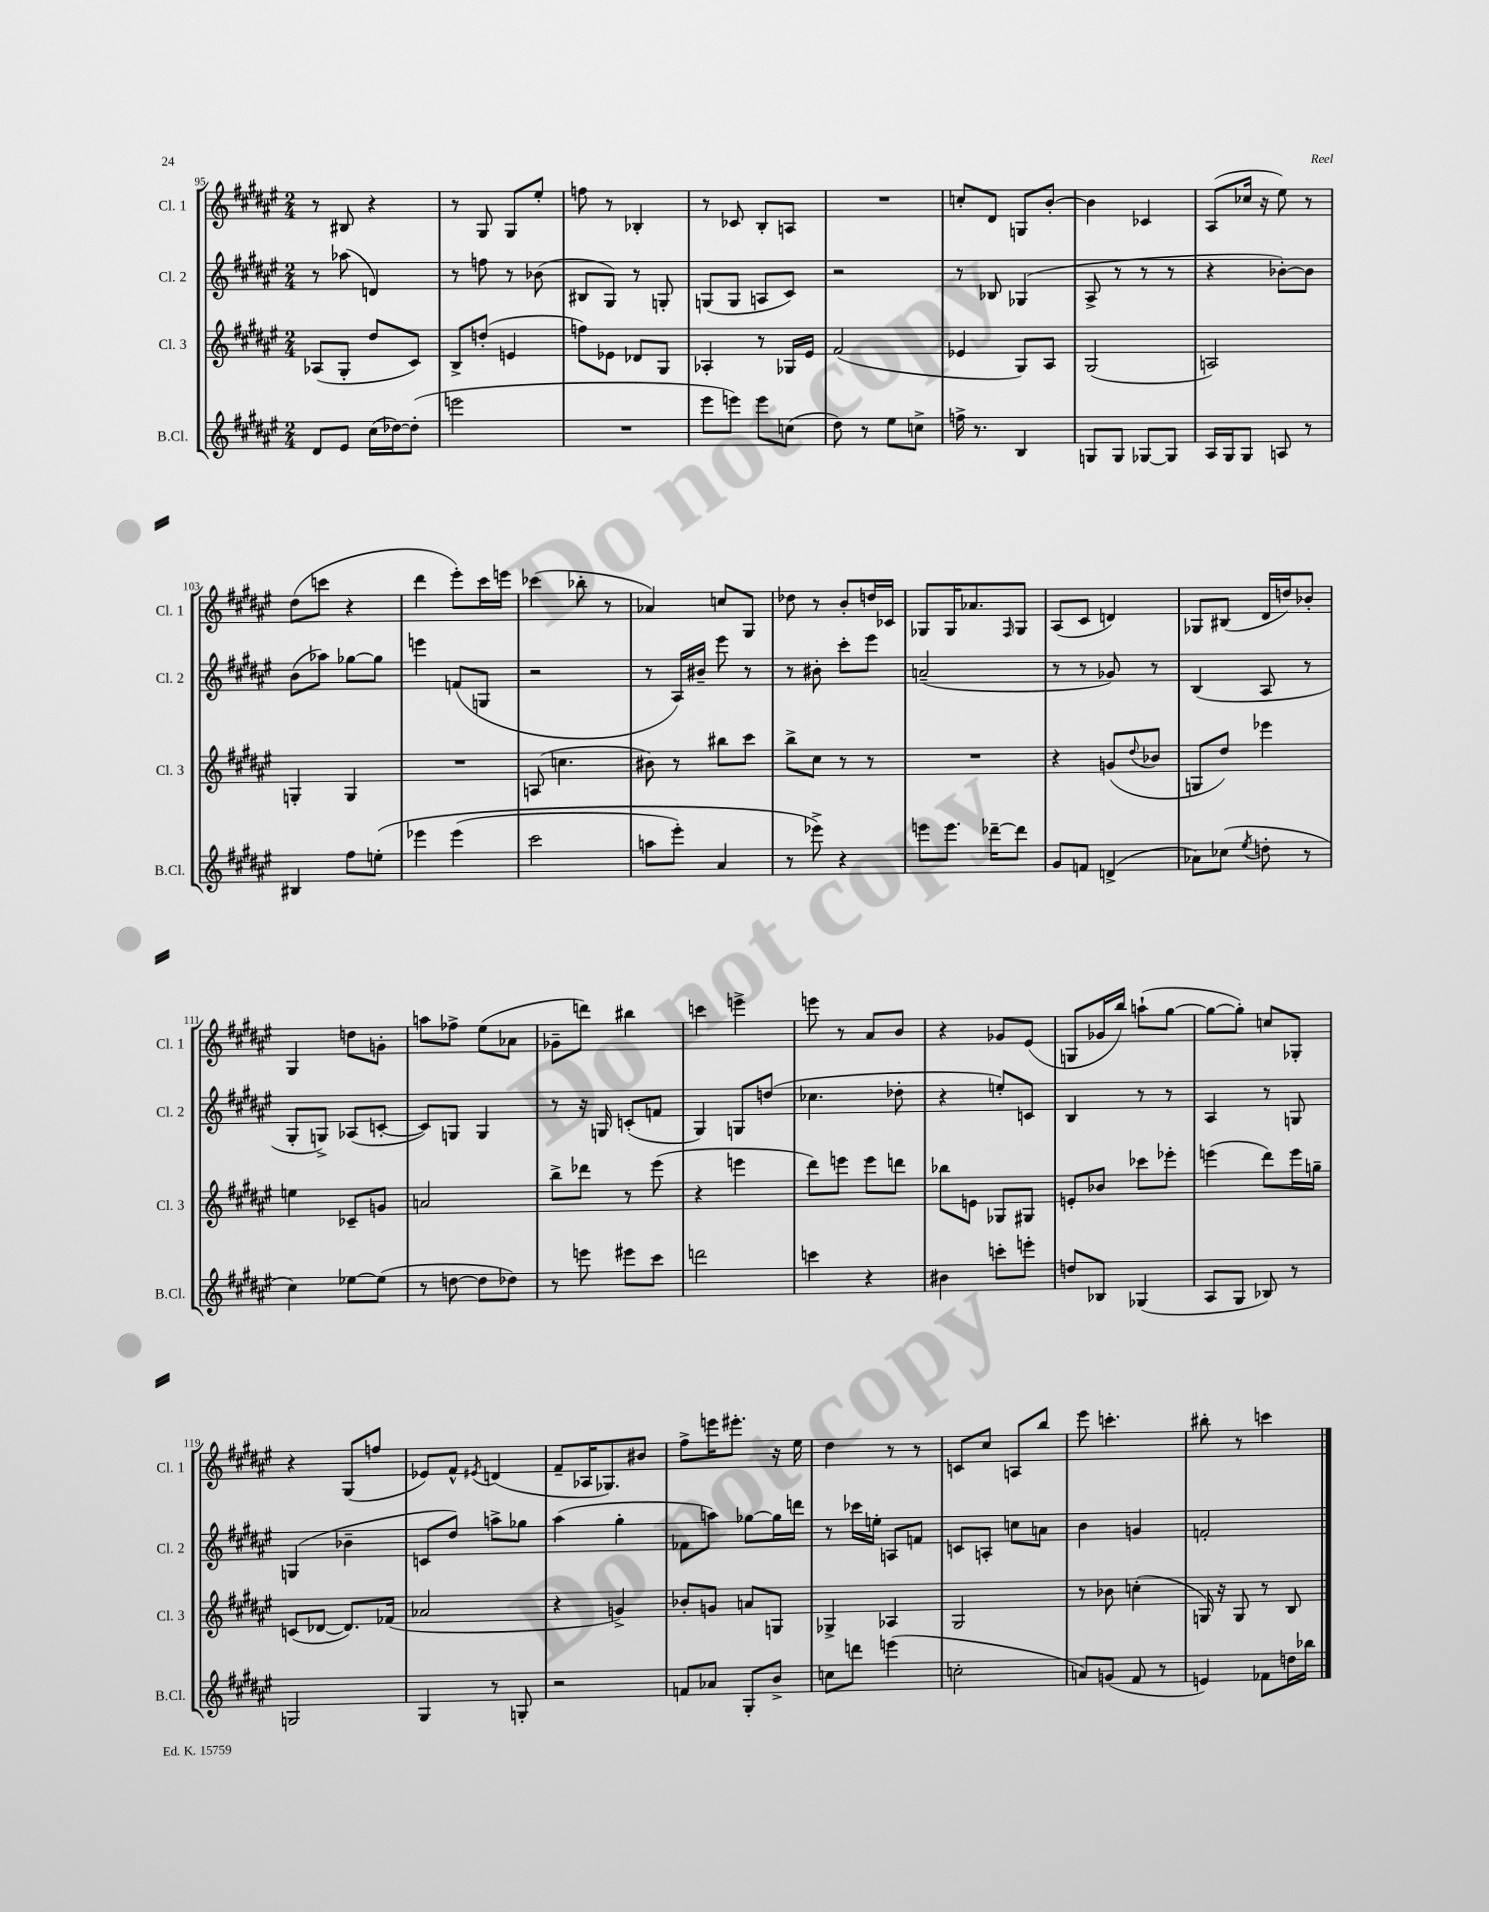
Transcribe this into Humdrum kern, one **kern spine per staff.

**kern	**kern	**kern	**kern
*part4	*part3	*part2	*part1
*staff4	*staff3	*staff2	*staff1
*I"B.Cl.	*I"Cl. 3	*I"Cl. 2	*I"Cl. 1
*I'B.Cl.	*I'Cl. 3	*I'Cl. 2	*I'Cl. 1
*clefG2	*clefG2	*clefG2	*clefG2
*k[f#c#g#d#a#e#]	*k[f#c#g#d#a#e#]	*k[f#c#g#d#a#e#]	*k[f#c#g#d#a#e#]
*M2/4	*M2/4	*M2/4	*M2/4
=95	=95	=95	=95
8d#/L	(8A-X/L	8r	8r
8e#/J	8G#'/J	(8aa-X\	8B#X/
(16cc#\LL	8dd#/L	4dn/)	4r
[16dd-X\J)	.	.	.
(8dd-'\J]	8c#/J)	.	.
=96	=96	=96	=96
2eeen\	8B^/L	8r	8r
.	(8ddn'/J	8ffn\	8G#/
.	4en/	8r	8G#/L
.	.	(8b-X\	8ee#'/J
=97	=97	=97	=97
2r	8ffn\L)	8B#X/L	8ffn\
.	8e-X\J	8G#/J)	8r
.	8d-X/L	8r	4B-X'/
.	8G#/J	8Gn'/	.
=98	=98	=98	=98
8eee#\L	4A-X'/	(8Gn/L	8r
8eeen\J)	.	8G/J	8c-X/
8eee\L	8r	8An/L	8B'/L
(8ccn\J	16G-X/LL	8c#/J)	8An/J
.	16e#/JJ	.	.
=99	=99	=99	=99
8dd#\)	(2f#/	2r	2r
8r	.	.	.
8ee#\L	.	.	.
8ccn^\J	.	.	.
=100	=100	=100	=100
16ffn^\	4e-X/	8r	8ccn'/L
8.r	.	.	.
.	.	8B-X/	8d#/J
4B/	8G#/L)	(4G-X/	8Gn/L
.	8A#/J	.	[8b'/J
=101	=101	=101	=101
8Gn/L	(2G#/	8A#^/	4b\]
8G/J	.	8r	.
[8G-X/L	.	8r	4c-X/
8G-/J]	.	8r	.
=102	=102	=102	=102
16A#/LL	2An/)	4r	(8A#/L
16G#/J	.	.	.
8G#/J	.	.	16cc-X/Jk
.	.	.	16r
8An/	.	[8b-X'\L)	8ee#\)
8r	.	8b-\J]	8r
!!LO:LB:g=z
=103	=103	=103	=103
4B#X/	4Gn'/	(8b\L	(8dd#\L
.	.	8aa-X\J)	8cccn\J
8ff#\L	4G/	[8gg-X\L	4r
(8een'\J	.	8gg-\J]	.
=104	=104	=104	=104
4eee-X\	2r	4eeen\	4ddd#\
(4eee-\	.	(8fn/L	8eee#'\L)
.	.	8Gn/J	16ccc#\L
.	.	.	16eeen\JJ
=105	=105	=105	=105
2ccc#\	(8An/	2r	(4ccc-X\
.	4.ccn\	.	.
.	.	.	8bb-X'\
.	.	.	8r
=106	=106	=106	=106
8aan\L	8b#X\)	8r	4a-X/)
8eee#'\J)	8r	16A#/LL)	.
.	.	16b#X~/JJ	.
4a#/	8bb#X\L	8eee#\	8ccn/L
.	8ccc#\J	8r	8G#/J
=107	=107	=107	=107
8r	8bb^\L	8r	8dd-X\
8eee-X^\)	8cc#\J	8b#X'\	8r
4r	8r	8ccc#'\L	8b'/L
.	8r	8eee#\J	16ddn/L
.	.	.	16c-X/JJ
=108	=108	=108	=108
8eeen\L	2r	(2an~/	8G-X/L
8.eee\J	.	.	16G-/K
.	.	.	8.a-X/
[16ddd-X~\KL	.	.	.
.	.	.	16qqF#/
8ddd-\J]	.	.	8G-/J
=109	=109	=109	=109
8g#/L	4r	8r	(8A#/L
8fn/J	.	8r	8c#/J
(4dn^/	(8gn/L	8g-X/)	4dn/)
.	8qqdd#/	.	.
.	8b-X/J	8r	.
=110	=110	=110	=110
8a-X\L)	8Gn/L	(4B/	8G-X/L
(8cc-X\J	8dd#/J)	.	(8B#X/J
8qee#/	.	.	.
8ddn'\	4eee-X\	8A#/	16d#/LL
.	.	.	16ddn/J)
8r	.	8r	8b-X'/J
!!LO:LB:g=z
=111	=111	=111	=111
4cc#\)	4een\	8G#'/L	4G#/
.	.	8Gn^/J)	.
[8ee-X\L	8c-X~/L	(8A-X/L	8ddn\L
(8ee-\J]	8gn/J	[8cn'/J	8gn'\J
=112	=112	=112	=112
8r	2an/	8c/L])	8aan\L
[8ddn\	.	8Gn/J	8ff-X^\J
8dd\L]	.	4G/	(8ee#\L
8dd-X\J)	.	.	8a-X\J
=113	=113	=113	=113
8r	8bb^\L	8r	8g-X~\L
8eeen\	8ddd-X\J	16r	8dddn\J)
.	.	16Gn/	.
8eee#X\L	8r	(8cn'/L	4bb#X\
8ccc#\J	(8eee#\	8fn/J	.
=114	=114	=114	=114
2dddn\	4r	4G#/)	4cccn\
.	4eeen\	8Gn/L	4eeen^\
.	.	(8ddn/J	.
=115	=115	=115	=115
4cccn\	8ddd#\L)	4.cc-X\	8eeen\
.	8eeen\J	.	8r
4r	8eee\L	.	8a#/L
.	8dddn\J	8dd-X'\	8b/J
=116	=116	=116	=116
4b#X\	8bb-X\L	4r	4r
.	8en\J	.	.
8cccn'\L	8G-X/L	8een'/L)	8g-X/L
8eeen'\J	8G#X/J	8cn/J	(8e#/J
=117	=117	=117	=117
8ddn/L	8en'/L	4B/	8Gn/L
8B-X/J	8b-X/J	.	16g-X/L
.	.	.	16bb/JJ)
(4G-X/	8ccc-X\L	8r	(8aan`\L
.	8eee-X'\J	8r	[8gg#\J
=118	=118	=118	=118
8A#/L	(4eeen\	4A#/	8gg#\L_
8G#/J	.	.	8gg#'\J])
8B-X/)	8ddd#\L)	8r	8ccn/L
8r	16eee\L	8Gn/	8G-X'/J
.	16ggn~\JJ	.	.
!!LO:LB:g=z
=119	=119	=119	=119
2Gn/	(8cn/L	(4Gn/	4r
.	[8d-X/J	.	.
.	8.d-/L])	4b-X~\	(8G#/L
.	.	.	8ffn/J
.	(16f-X/Jk	.	.
=120	=120	=120	=120
4G#/	2a-X/	8cn/L	8e-X/L)
.	.	8dd#/J)	8f#^^/J
.	.	.	8qe#X/
8r	.	8aan^\L	(4dn/
8Gn'/	.	8gg-X\J	.
=121	=121	=121	=121
2r	4r	(4aa#\	8f#~/L
.	.	.	16A-X/K
.	.	.	8.G-X/)
.	4gn^/)	4gg#'\	.
.	.	.	8b#X/J
=122	=122	=122	=122
8fn/L	8b-X'/L	8f-X\L	8ff#^\L
8a-X/J	8gn/J	8aan\J)	16eeen\K
.	.	.	8.eee#X'\J
8G#'/L	8an/L	[8gg-X\L	.
8b^/J	8Gn/J	16gg-\L]	16r
.	.	16dddn\JJ	16ee#\
=123	=123	=123	=123
8ccn\L	4G-X^/	8r	4dd#\
8dddn\J	.	16ccc-X\LL	.
.	.	16een'\JJ	.
(4eeen\	4A-X/	8An/L	8r
.	.	8fn/J	8r
=124	=124	=124	=124
2ccn'\	2G#/	8cn/L	8cn/L
.	.	8An'/J	8cc#/J
.	.	8ccn\L	8An/L
.	.	8an\J	8bb/J
=125	=125	=125	=125
8an/L)	8r	4b\	8eee#\
(8gn/J	8b-X\	.	4.cccn'\
8f#/	(4ccn'\	4gn/	.
8r	.	.	.
=126	=126	=126	=126
4en/)	16Gn/)	2fn'/	8bb#X'\
.	16r	.	.
.	8G/	.	8r
8f-X\L	8r	.	4cccn\
16ddn\L	8B/	.	.
16bb-X\JJ	.	.	.
==	==	==	==
*-	*-	*-	*-
